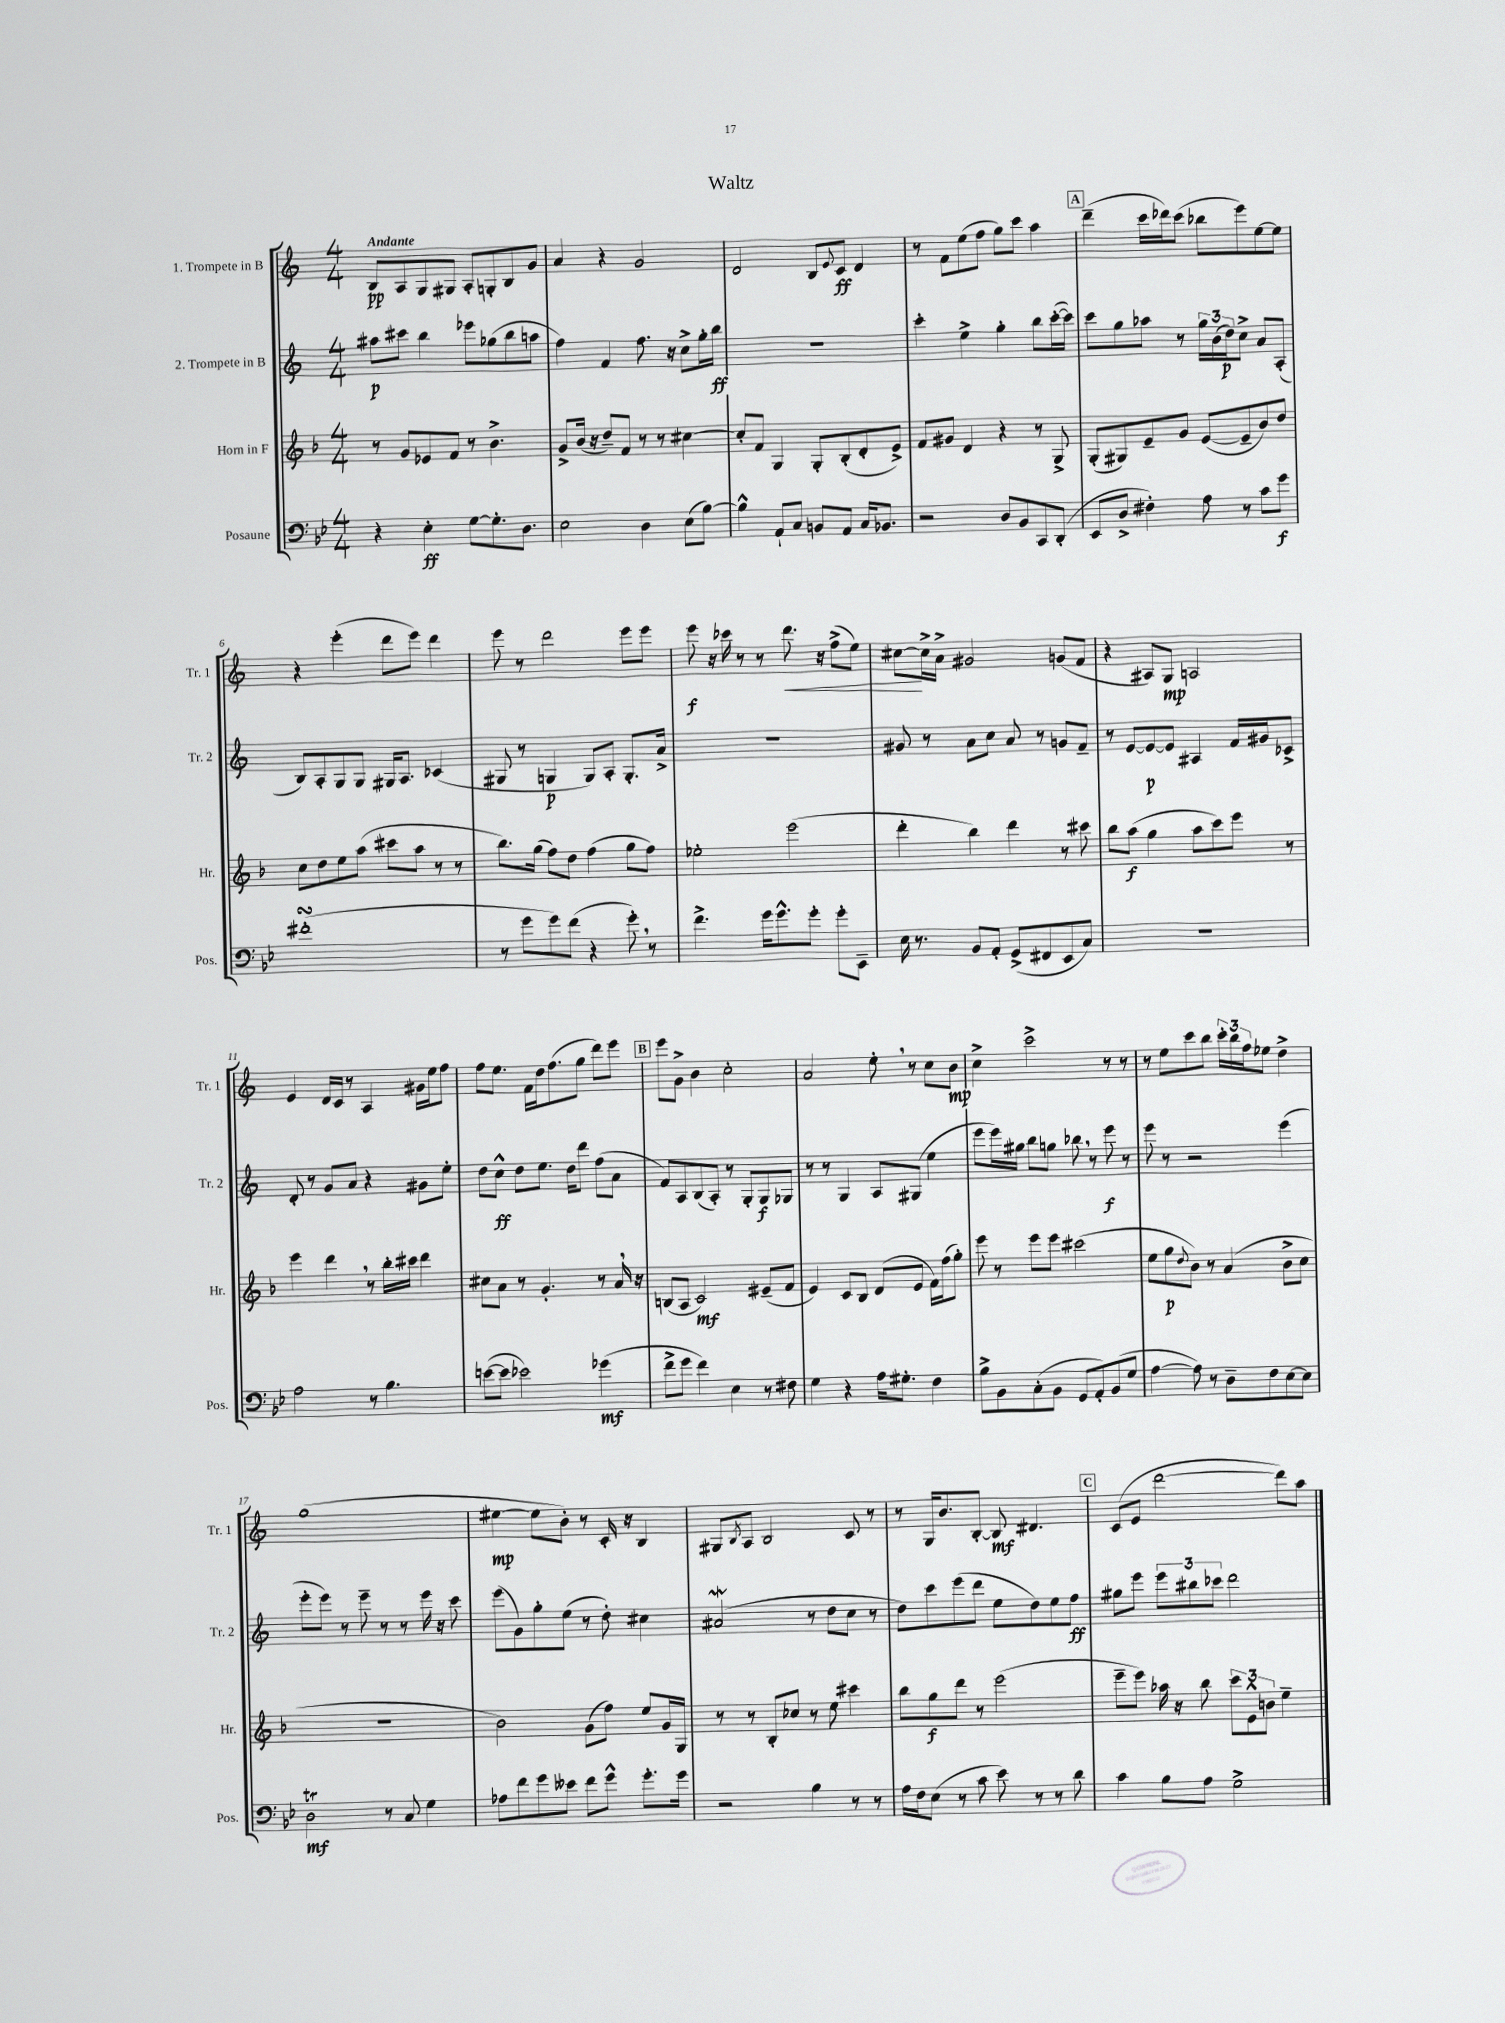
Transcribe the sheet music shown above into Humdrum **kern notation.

**kern	**kern	**kern	**kern
*staff4	*staff3	*staff2	*staff1
*clefF4	*clefG2	*clefG2	*clefG2
*k[b-e-]	*k[b-]	*k[]	*k[]
*M4/4	*M4/4	*M4/4	*M4/4
4r	8r	8aa#	8B
.	8g	8ccc#	8A
4E-'	8e-	4bb	8G
.	8f	.	8G#
[8G	8r	8eee-	8A'
8.G']	4.b-^	(8gg-	8G'
.	.	8bb	8B
8.D	.	.	.
.	.	8aa	8g
=	=	=	=
2E-	8g^	4ff)	4a
.	(16b-	.	.
.	16r	.	.
.	8dd~)	4f	4r
.	8f	.	.
4D	8r	8.ff	2g
.	8r	.	.
.	.	16r	.
(8E-	[4cc#	8cc^	.
[8B-)	.	16gg'	.
.	.	16bb	.
=	=	=	=
4B-^^]	8cc#']	1r	2d
.	8f	.	.
8AA`	4G	.	.
8C	.	.	.
8BB	8G'	.	8B
.	.	.	8qqe
8AA	(8B-'	.	8c
16C	8d'	.	4d
8.BB-	.	.	.
.	8e^)	.	.
=	=	=	=
2r	8f	4ccc'	8r
.	8g#	.	8f
.	4d	4ee^	(8ee
.	.	.	8ff
8D	4r	4gg'	8gg)
8BB-	.	.	8ccc
8CC	8r	8bb	4aa
(8DD'	8G^	([16ccc'	.
.	.	16ccc])	.
=	=	=	=
8EE-	(8G'	8ccc	(4ddd~
8D^	8G#)	8gg	.
4F#')	8e~	8aa-	16ccc
.	.	.	16ddd-)
.	8g	8r	(8ccc
8A	([8e	24gg	8bb-
.	.	(24b	.
.	.	24dd)	.
8r	8e~]	8cc^	8eee)
8c	8b-)	8a	[8ee
8g	8dd	(8A'	8ee]
=	=	=	=
(1f#'	8cc	8B)	4r
.	8dd	8A'	.
.	8ee	8G	(4eee'
.	(8aa	8G	.
.	8ccc#	16G#	8ddd
.	.	8.A	.
.	8aa	.	8eee)
.	8r	(4c-	4ddd
.	8r	.	.
=	=	=	=
8r	8.bb-)	8G#	8eee
8g	.	8r	8r
.	(16gg	.	.
8g)	8ff)	4G	2ddd
(8f	8dd	.	.
4r	(4ff	8G)	.
.	.	8A'	.
8g')	8gg	8.G'	8eee
8r	8ff)	.	8eee
.	.	16a^	.
=	=	=	=
4.f^	2ee-'	1r	8eee
.	.	.	16r
.	.	.	16ccc-
.	.	.	8r
16g	.	.	8r
8.g^^	.	.	.
.	(2eee	.	8.ddd
8g'	.	.	.
.	.	.	16r
8g'	.	.	(8ff^
8EE-~	.	.	8ee)
=	=	=	=
16E-	4ddd'	8g#	[8cc#
8.r	.	.	.
.	.	8r	16cc#^]
.	.	.	16a^
8BB-	4bb-)	8a	2g#
8AA'	.	8cc	.
(8GG^	4ddd	8a	.
8FF#	.	8r	.
8EE-	8r	8g	(8g
8C)	8ccc#	8f~	8f
=	=	=	=
1r	8bb-	8r	4r
.	(8aa	[8e	.
.	4gg	8e_	8A#)
.	.	8e]	8G
.	8aa	4A#	2A
.	8ccc)	.	.
.	8eee	16f	.
.	.	16g#	.
.	8r	8c-^	.
=	=	=	=
2A	4eee	8d'	4e
.	.	8r	.
.	4ddd	8g	16d
.	.	.	16c
.	.	8a	8r
8r	8r	4r	4A
4.B-	16bb-'	.	.
.	16ccc#	.	.
.	4ddd	8g#	16g#
.	.	.	16ee
.	.	8ee'	8ff
=	=	=	=
([8e	8cc#	8dd	8ff
8e]	8a	8cc^^	8.ee
2e-)	8r	8dd	.
.	.	.	16f
.	4.g'	8.ee	16dd
.	.	.	(8.ff
.	.	16dd	.
.	.	8ddd	8gg
(4g-	8r	(8ff	8ddd)
.	16a	8a	8eee
.	16r	.	.
=	=	=	=
8f^	(8B	8f)	8eee
8g	8A	8A	8g^
4f)	2c)	(8B	4b
.	.	8A')	.
4E-	.	8r	2cc'
.	.	8G'	.
8r	(8e#~	8G	.
8F#	8f	8G-	.
=	=	=	=
4G	4e)	8r	2a
.	.	8r	.
4r	8c	4G	.
.	8B-	.	.
16A	(8d	8A	8ee'
8.G#'	.	.	.
.	8e	(8G#	8r
4F	16f)	4ee	8cc
.	(16ff	.	.
.	8gg')	.	8b
=	=	=	=
8B-^	8eee	8eee	4cc^
8BB-	8r	16eee)	.
.	.	16gg#	.
(8C'	8eee	8bb	2ccc^
8BB-	8eee	8gg	.
8GG	(2ccc#	8bb-	.
8AA')	.	8r	.
(8BB-	.	8eee	8r
8G	.	8r	8r
=	=	=	=
[4A	8ee	8eee	8r
.	8gg	8r	8ee
.	8qqdd	.	.
8A])	8b-)	2r	8ccc
8r	8r	.	8bb
8D~	(4a	.	24ccc'
.	.	.	24bb
.	.	.	24ff
8F	.	.	8ee-
[8E-	8b-^	(4eee	4dd^
8E-]	8cc	.	.
=	=	=	=
2D	1r	8eee'	(1gg
.	.	8eee)	.
.	.	8r	.
.	.	8eee~	.
8r	.	8r	.
8C	.	8r	.
4G	.	16eee	.
.	.	16r	.
.	.	8ccc	.
=	=	=	=
8A-	2b-)	(8eee	[4ee#
8f	.	8g)	.
8g	.	8gg'	8ee#]
8e--	.	(8ee	8b')
8f	(8g	8r	8r
8g^^	8ff)	8dd')	16c'
.	.	.	16r
8.g'	8ee	4cc#	4B
.	16g	.	.
16g	16G	.	.
=	=	=	=
2r	8r	(2a#	8G#
.	.	.	8qB
.	8r	.	8A
.	8B-'	.	2B
.	8cc-	.	.
4B-	8r	8r	.
.	8ee	8dd	.
8r	4ccc#	8cc	8c
8r	.	8r	8r
=	=	=	=
16A	8bb-	8dd)	8r
16F	.	.	.
(8E-	8gg	8ccc	16G
.	.	.	8.b
8r	8ddd	(8eee	.
8c	8r	8ddd	[8B'
8e-)	(2eee	8ee	8B]
8r	.	8dd)	4.d#
8r	.	8ee	.
8d	.	8ff	.
=	=	=	=
4c	8eee~	8gg#	(8c
.	8eee)	8eee	8e
8B-	16aa-	12eee	[2ddd
.	16r	.	.
.	.	12bb#	.
8A	8bb-	.	.
.	.	12ccc-	.
2G^	12ccc	2ddd	.
.	12e^^	.	.
.	12b	.	.
.	4ee~	.	8ddd])
.	.	.	8aa
==	==	==	==
*-	*-	*-	*-
